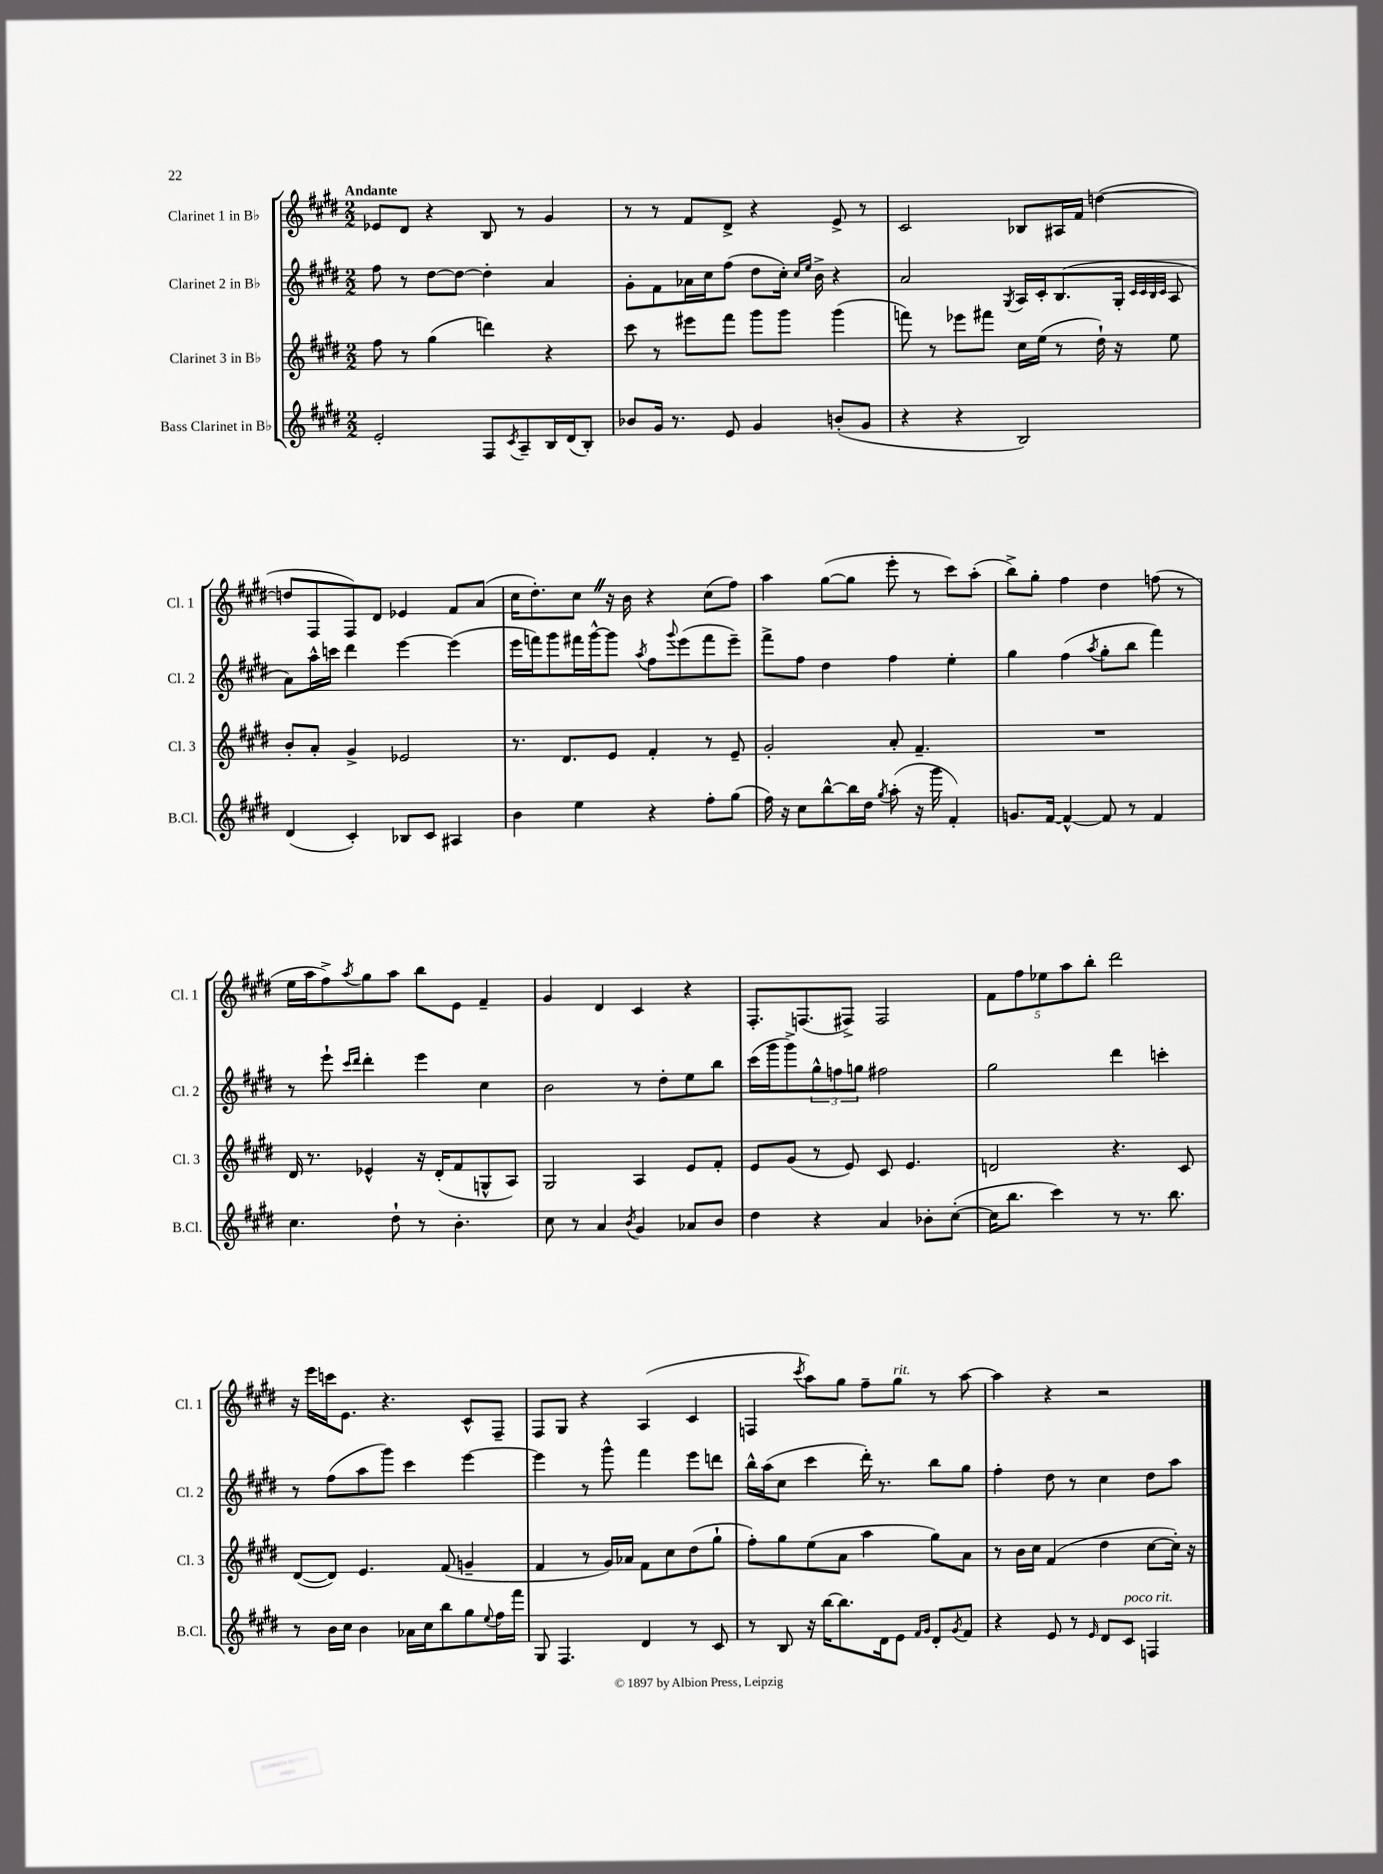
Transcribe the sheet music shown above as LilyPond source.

<<
\new StaffGroup <<
\new Staff = "s0" \with { instrumentName = "Clarinet 1 in Bb" shortInstrumentName = "Cl. 1" } {
    \clef treble \key e \major \numericTimeSignature \time 2/2 \tempo "Andante"
    ees'8 dis'8 r4 b8 r8 gis'4 |
    r8 r8 fis'8 dis'8-> r4 e'8-> r8 |
    cis'2 bes8 ais16 fis'16 d''4~( |
    d''8 fis8 fis8) dis'8 ees'4 fis'8 a'8( |
    cis''16 dis''8.-.) cis''8 \once \override BreathingSign.text = \markup { \musicglyph "scripts.caesura.straight" } \breathe r16 b'16 r4 cis''8( fis''8) |
    a''4 gis''8~( gis''8 e'''8-. r8 cis'''8) a''8-.( |
    b''8->) gis''8-. fis''4 dis''4 f''8( r8 |
    e''16 a''16 fis''8->) \acciaccatura { a''8 } gis''8 a''8 b''8 e'8 fis'4-- |
    gis'4 dis'4 cis'4 r4 |
    fis8.-. f8.( fis8->) fis2 |
    \tuplet 5/4 { fis'8 fis''8 ees''8 a''8 b''8-. } dis'''2 |
    r16 e'''16 c'''16 e'8. r4. cis'8-^ fis8-- |
    fis8 gis8 r4 a4( cis'4 |
    f4 \acciaccatura { cis'''8 } a''8) gis''8 fis''8-- gis''8^\markup { \italic "rit." } r8 a''8~ |
    a''4 r4 r2 \bar "|." |
}
\new Staff = "s1" \with { instrumentName = "Clarinet 2 in Bb" shortInstrumentName = "Cl. 2" } {
    \clef treble \key e \major \numericTimeSignature \time 2/2
    fis''8 r8 dis''8~ dis''8~ dis''4-. a'4 |
    gis'8-. fis'8 aes'16 cis''16 fis''8( dis''8 cis''16-.) \grace { cis''16 e''16 } b'16-> r4 |
    a'2 \acciaccatura { gis8 } a16 cis'16-. b8.( gis16-. \grace { cis'32 cis'32 b32 cis'32 } a8 |
    a'8) a''16-^ c'''16 dis'''4 e'''4~ e'''4( |
    e'''16 f'''16) gis'''8 fis'''16 gis'''16~-^ gis'''8 \acciaccatura { a''8 } fis''8 \appoggiatura { gis'''8 } e'''8( fis'''8 e'''8--) |
    fis'''8-> fis''8 dis''4 fis''4 e''4-. |
    gis''4 fis''4( \acciaccatura { a''8 } gis''8-. b''8 fis'''4) |
    r8 e'''8-! \grace { cis'''16 dis'''16 } dis'''4-. e'''4 cis''4 |
    b'2 r8 dis''8-. e''8 b''8 |
    cis'''16( gis'''16 gis'''8->) \tuplet 3/2 { gis''8-^ f''8 g''8 } fis''2 |
    gis''2 dis'''4 c'''4-. |
    r8 fis''8( a''8 gis'''8) cis'''4 e'''4~ |
    e'''4 r8 gis'''8-^ fis'''4 e'''8 d'''8 |
    b''16-^ a''16( cis''8 cis'''4 dis'''16-.) r8. b''8 gis''8 |
    fis''4-. dis''8 r8 cis''4 dis''8 a''8 \bar "|." |
}
\new Staff = "s2" \with { instrumentName = "Clarinet 3 in Bb" shortInstrumentName = "Cl. 3" } {
    \clef treble \key e \major \numericTimeSignature \time 2/2
    fis''8 r8 gis''4( d'''4) r4 |
    cis'''8 r8 eis'''8 fis'''8 gis'''8 gis'''8 gis'''4( |
    f'''8) r8 ees'''8 fis'''8 cis''16 e''16( r8 dis''16-!) r16 e''8 |
    b'8-. a'8-. gis'4-> ees'2 |
    r8. dis'8. e'8 fis'4-. r8 e'8-- |
    gis'2-. a'8-. fis'4.-- |
    R1 |
    dis'16 r8. ees'4-^ r16 dis'16-.( fis'8 g8-^ a8) |
    gis2 a4 e'8 fis'8-. |
    e'8 gis'8( r8 e'8) cis'8 e'4. |
    d'2 r4. cis'8 |
    dis'8~( dis'8) e'4. fis'8( g'4-- |
    fis'4 r8 gis'16) aes'16 fis'8 cis''8 dis''8( gis''8-! |
    fis''8-.) gis''8 e''8( a'8 a''4 gis''8) a'8 |
    r8 b'16 cis''16 fis'4( dis''4 cis''8~ cis''16-.) r16 \bar "|." |
}
\new Staff = "s3" \with { instrumentName = "Bass Clarinet in Bb" shortInstrumentName = "B.Cl." } {
    \clef treble \key e \major \numericTimeSignature \time 2/2
    e'2-. fis8 \acciaccatura { cis'8 } a8-- b16 dis'16( b8-.) |
    bes'8 gis'16 r8. e'8 gis'4 b'8-.( gis'8 |
    r4 r4 b2) |
    dis'4( cis'4-.) bes8 cis'8 ais4 |
    b'4 e''4 r4 fis''8-. gis''8( |
    fis''16) r16 cis''8 b''8~-^ b''16 dis''16 \acciaccatura { gis''8 } a''8-.( r16 gis'''16 fis'4-.) |
    g'8. fis'16~ fis'4~-^ fis'8 r8 fis'4 |
    cis''4. dis''8-! r8 b'4.-. |
    cis''8 r8 a'4 \acciaccatura { b'8 } gis'4 aes'8 b'8 |
    dis''4 r4 a'4 bes'8-. cis''8~-.( |
    cis''16 b''8. cis'''4) r8 r8. b''8. |
    r8 b'16 cis''16 b'4 aes'16 cis''16 b''8 gis''8 \appoggiatura { e''8 } fis''16 fis'''16 |
    gis8 fis4. dis'4 r8 cis'8 |
    r8 b8 r16 b''16~ b''8. dis'16 e'8 \grace { fis'16 gis'16 } dis'8-. \acciaccatura { gis'8 } fis'8 |
    r4 e'8 r8 \grace { e'16 } dis'8 cis'8^\markup { \italic "poco rit." } f4 \bar "|." |
}
>>
>>
\layout { \context { \Score \remove "Bar_number_engraver" } }
